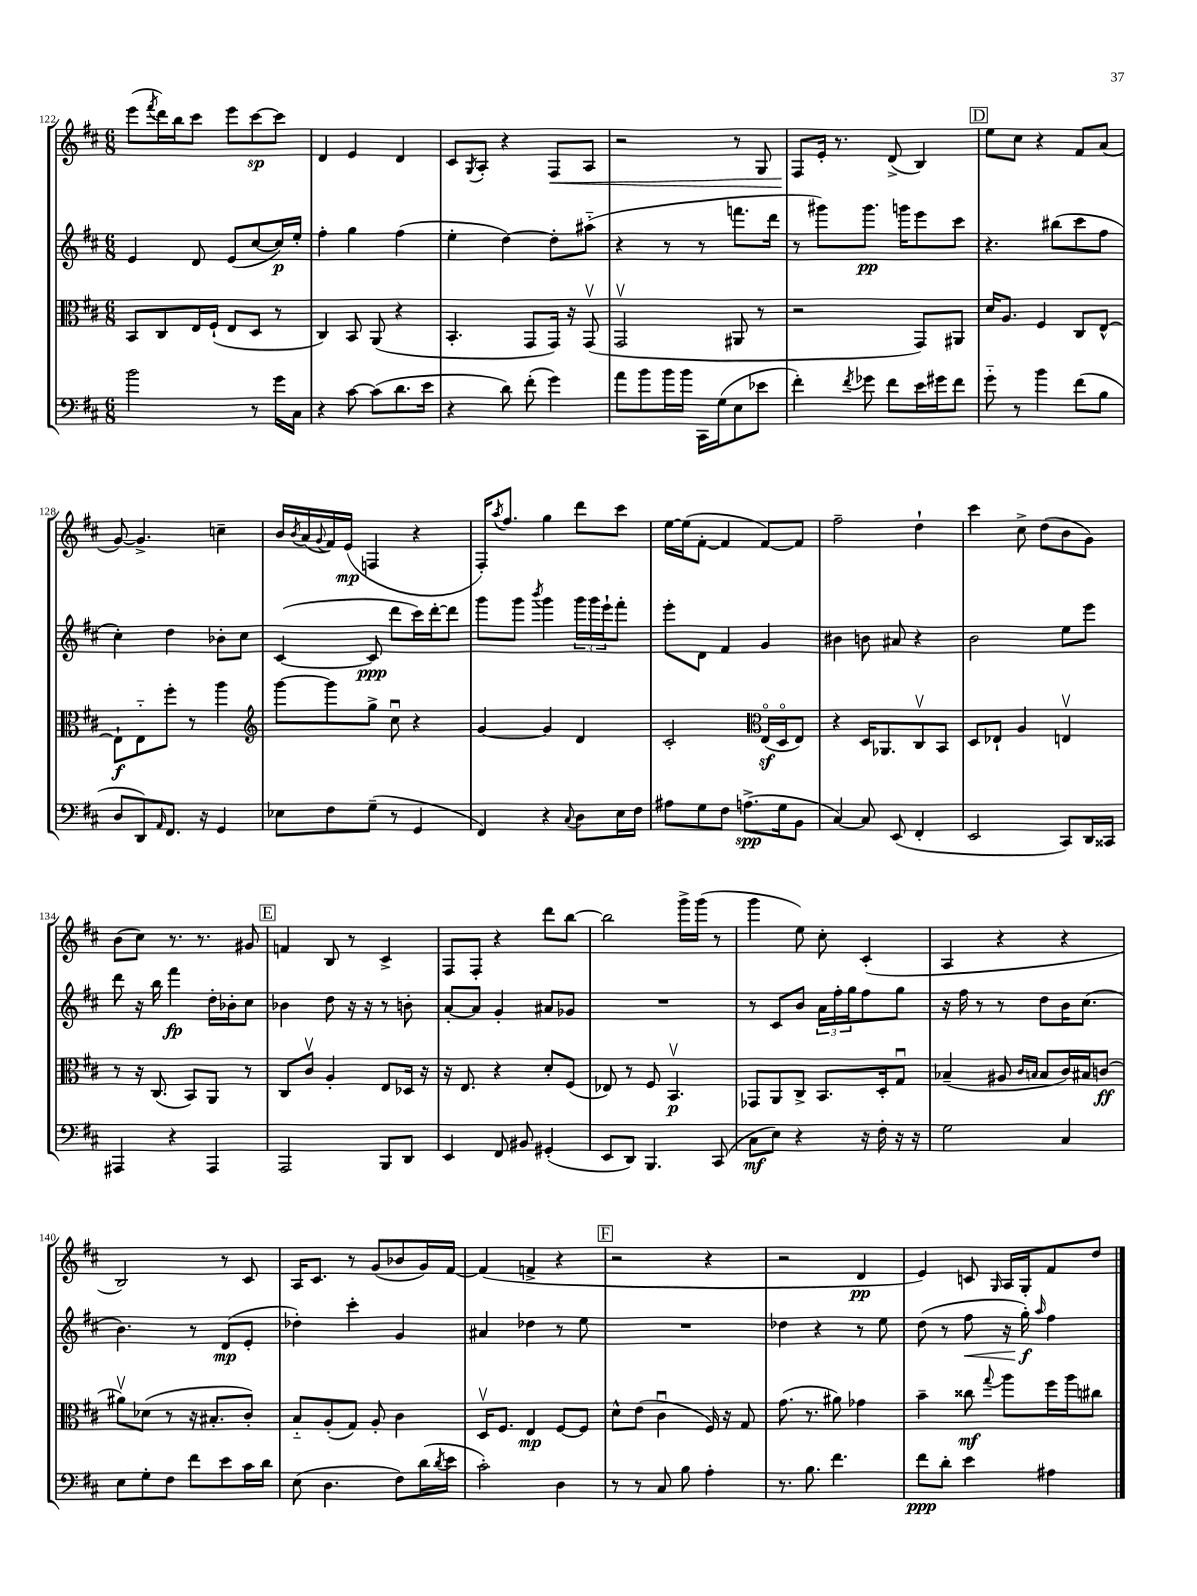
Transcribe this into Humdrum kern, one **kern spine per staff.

**kern	**kern	**kern	**kern
*staff4	*staff3	*staff2	*staff1
*clefF4	*clefC3	*clefG2	*clefG2
*k[f#c#]	*k[f#c#]	*k[f#c#]	*k[f#c#]
*M6/8	*M6/8	*M6/8	*M6/8
2b	8BB	4e	(8eee
.	.	.	8qfff#
.	8C#	.	16ddd)
.	.	.	16bb
.	16E	8d	8ccc#
.	(16F#`	.	.
.	8E	(8e	8eee
8r	8D	[8cc#	[8ccc#
16g	8r	16cc#])	8ccc#]
16C#	.	16ee'	.
=	=	=	=
4r	4C#)	4ff#'	4d
[8c#	8BB	4gg	4e
(8c#]	(8AA	.	.
8.d	4r	(4ff#	4d
16e	.	.	.
=	=	=	=
4r	4.BB'	4ee'	8c#
.	.	.	8qG
.	.	.	8A'
8d)	.	[4dd)	4r
(8f#'	8GG	.	.
4g)	16GG)	8dd']	8F#
.	16r	.	.
.	(8GGv	(8aa#'~	8A
=	=	=	=
8a	2GGv	4r	2r
8b	.	.	.
16b	.	8r	.
16b	.	.	.
16CC#	.	8r	.
(16G	.	.	.
8E	8AA#	8.fff	8r
8e-	8r	.	8G
.	.	16ddd	.
=	=	=	=
4f#')	2r	8r	8F#
.	.	8ggg#)	16e'
.	.	.	8.r
8qf#	.	.	.
8g-	.	8.ggg#	.
8f#	.	.	(8d^
.	.	16ggg	.
16e	8GG)	8eee	4B)
16g#	.	.	.
8f#	8AA#	8ccc#	.
=	=	=	=
8g'~	16d	4.r	8ee
.	8.A	.	.
8r	.	.	8cc#
4b	4F#	.	4r
.	.	(8bb#	.
(8f#	8C#	8ccc#	8f#
8B	[8E^^	8ff#	(8a
=	=	=	=
8D	8E`]	4cc#')	[8g)
8DD)	8E'~	.	4.g^]
16qqAA	.	.	.
8.FF#	8ff#'	4dd	.
.	8r	.	.
16r	.	.	.
4GG	4aa	8b-'	4cc~
.	.	8cc#	.
=	=	=	=
*	*clefG2	*	*
8E-	[8ggg	([4c#	16b
.	.	.	8qb
.	.	.	(16a
.	.	.	8qqg
8F#	8ggg]	.	16f#)
.	.	.	(16e
(8G~	8gg^	8c#]	4F
8r	8cc#u	8ddd	.
4GG	4r	16ccc#)	4r
.	.	[16ddd'	.
.	.	8ddd]	.
=	=	=	=
4FF#)	[4g	8ggg	16F#')
.	.	.	8qaa
.	.	.	8.ff#
.	.	8ggg	.
.	.	8qbbb	.
4r	4g]	4ggg	4gg
8qqC#	.	.	.
8D	4d	24ggg	8ddd
.	.	24ggg	.
.	.	24eee`	.
16E	.	8fff#'	8ccc#
16F#	.	.	.
=	=	=	=
8A#	2c#'	8eee'	[16ee
.	.	.	(16ee]
8G	.	8d	[8f#'
8F#	.	4f#	4f#]
(8.A^	.	.	.
*	*clefC3	*	*
.	(16Eo	4g	[8f#)
16G	16Do	.	.
8BB	8E)	.	8f#]
=	=	=	=
[4C#)	4r	4b#	2ff#~
8C#]	16D	8b	.
.	8.AA-	.	.
(8EE	.	8a#	.
4FF#'	8C#v	4r	4dd`
.	8BB	.	.
=	=	=	=
2EE	8D	2b	4ccc#
.	8E-`	.	.
.	4A	.	8cc#^
.	.	.	(8dd
8CC#)	4Ev	8ee	8b
16DD	.	8eee	8g)
16CC##	.	.	.
=	=	=	=
4AAA#	8r	8ddd	(8b
.	16r	16r	8cc#)
.	(8.C#	16bb	.
4r	.	4fff#	8.r
.	8BB)	.	.
.	.	.	8.r
4AAA#	8AA	16dd'	.
.	.	16b-'	.
.	8r	8cc#	8g#
=	=	=	=
2AAA	8C#	4b-	4f
.	8c#v	.	.
.	4A'	8dd	8B
.	.	16r	8r
.	.	16r	.
8BBB	8E	8r	4c#^
8DD	16D-	8b'	.
.	16r	.	.
=	=	=	=
4EE	16r	[8a'	8F#
.	8.E	.	.
.	.	8a]	8F#'
8FF#	4r	4g'	4r
8BB#	.	.	.
(4GG#'	8d'	8a#	8ddd
.	(8F#	8g-	[8bb
=	=	=	=
8EE	8E-)	2.r	2bb]
8DD)	8r	.	.
4.BBB	8F#	.	.
.	4.BBv	.	.
.	.	.	16ggg^
.	.	.	(16ggg
(8CC#	.	.	8r
=	=	=	=
8C#	8GG-	8r	4ggg
8E)	8AA	8c#	.
4r	8C#^	8b	8ee)
.	8.BB	24a	8cc#'
.	.	24ff#'	.
.	.	24gg	.
16r	.	8ff#	(4c#'
16F#'	16D'	.	.
16r	8Gu	8gg	.
16r	.	.	.
=	=	=	=
2G	(4B-~	16r	4A
.	.	16ff#	.
.	.	8r	.
.	8A#	8r	4r
.	16qqc#	.	.
.	16qqB	.	.
.	8B	8dd	.
4C#	16c#)	16b	4r
.	16B#	(8.cc#	.
.	(8c	.	.
=	=	=	=
8E	8a#v)	4.b)	2B)
8G'	(8d-	.	.
8F#	8r	.	.
8f#	16r	8r	.
.	8.B#'	.	.
8e	.	(8d	8r
16c#	8c#')	8e'	8c#
16d	.	.	.
=	=	=	=
(8E	8B'~	4dd-')	16A
.	.	.	8.c#
4.D	(8A'	.	.
.	8G)	4ccc#'	8r
.	8A'	.	(8g
8F#)	4c#	4g	8b-
(16d	.	.	16g)
8qd	.	.	.
16e	.	.	[16f#
=	=	=	=
2c#')	16Dv	4a#	(4f#]
.	8.F#	.	.
.	4E	4dd-	4f^
4D	[8F#	8r	4r
.	8F#]	8ee	.
=	=	=	=
8r	8d^^	2.r	2r
8r	(8e	.	.
8C#	4c#u	.	.
8B	.	.	.
4A'	16F#)	.	4r
.	16r	.	.
.	8G	.	.
=	=	=	=
8.r	(8.g	4dd-	2r
8.B	8.r	.	.
.	.	4r	.
4.f#	8a#)	.	.
.	4g-	8r	4d
.	.	8ee	.
=	=	=	=
8f#	4b~	(8dd	4e)
8d'	.	8r	.
4e	8cc##	8ff#	8c
.	8qqgg	.	16qqG
.	8aa	16r	16A
.	.	16gg')	16G'
.	.	16qqaa	.
4A#	16ff#	4ff#	8f#
.	16aa	.	.
.	8cc#	.	8dd
==	==	==	==
*-	*-	*-	*-
